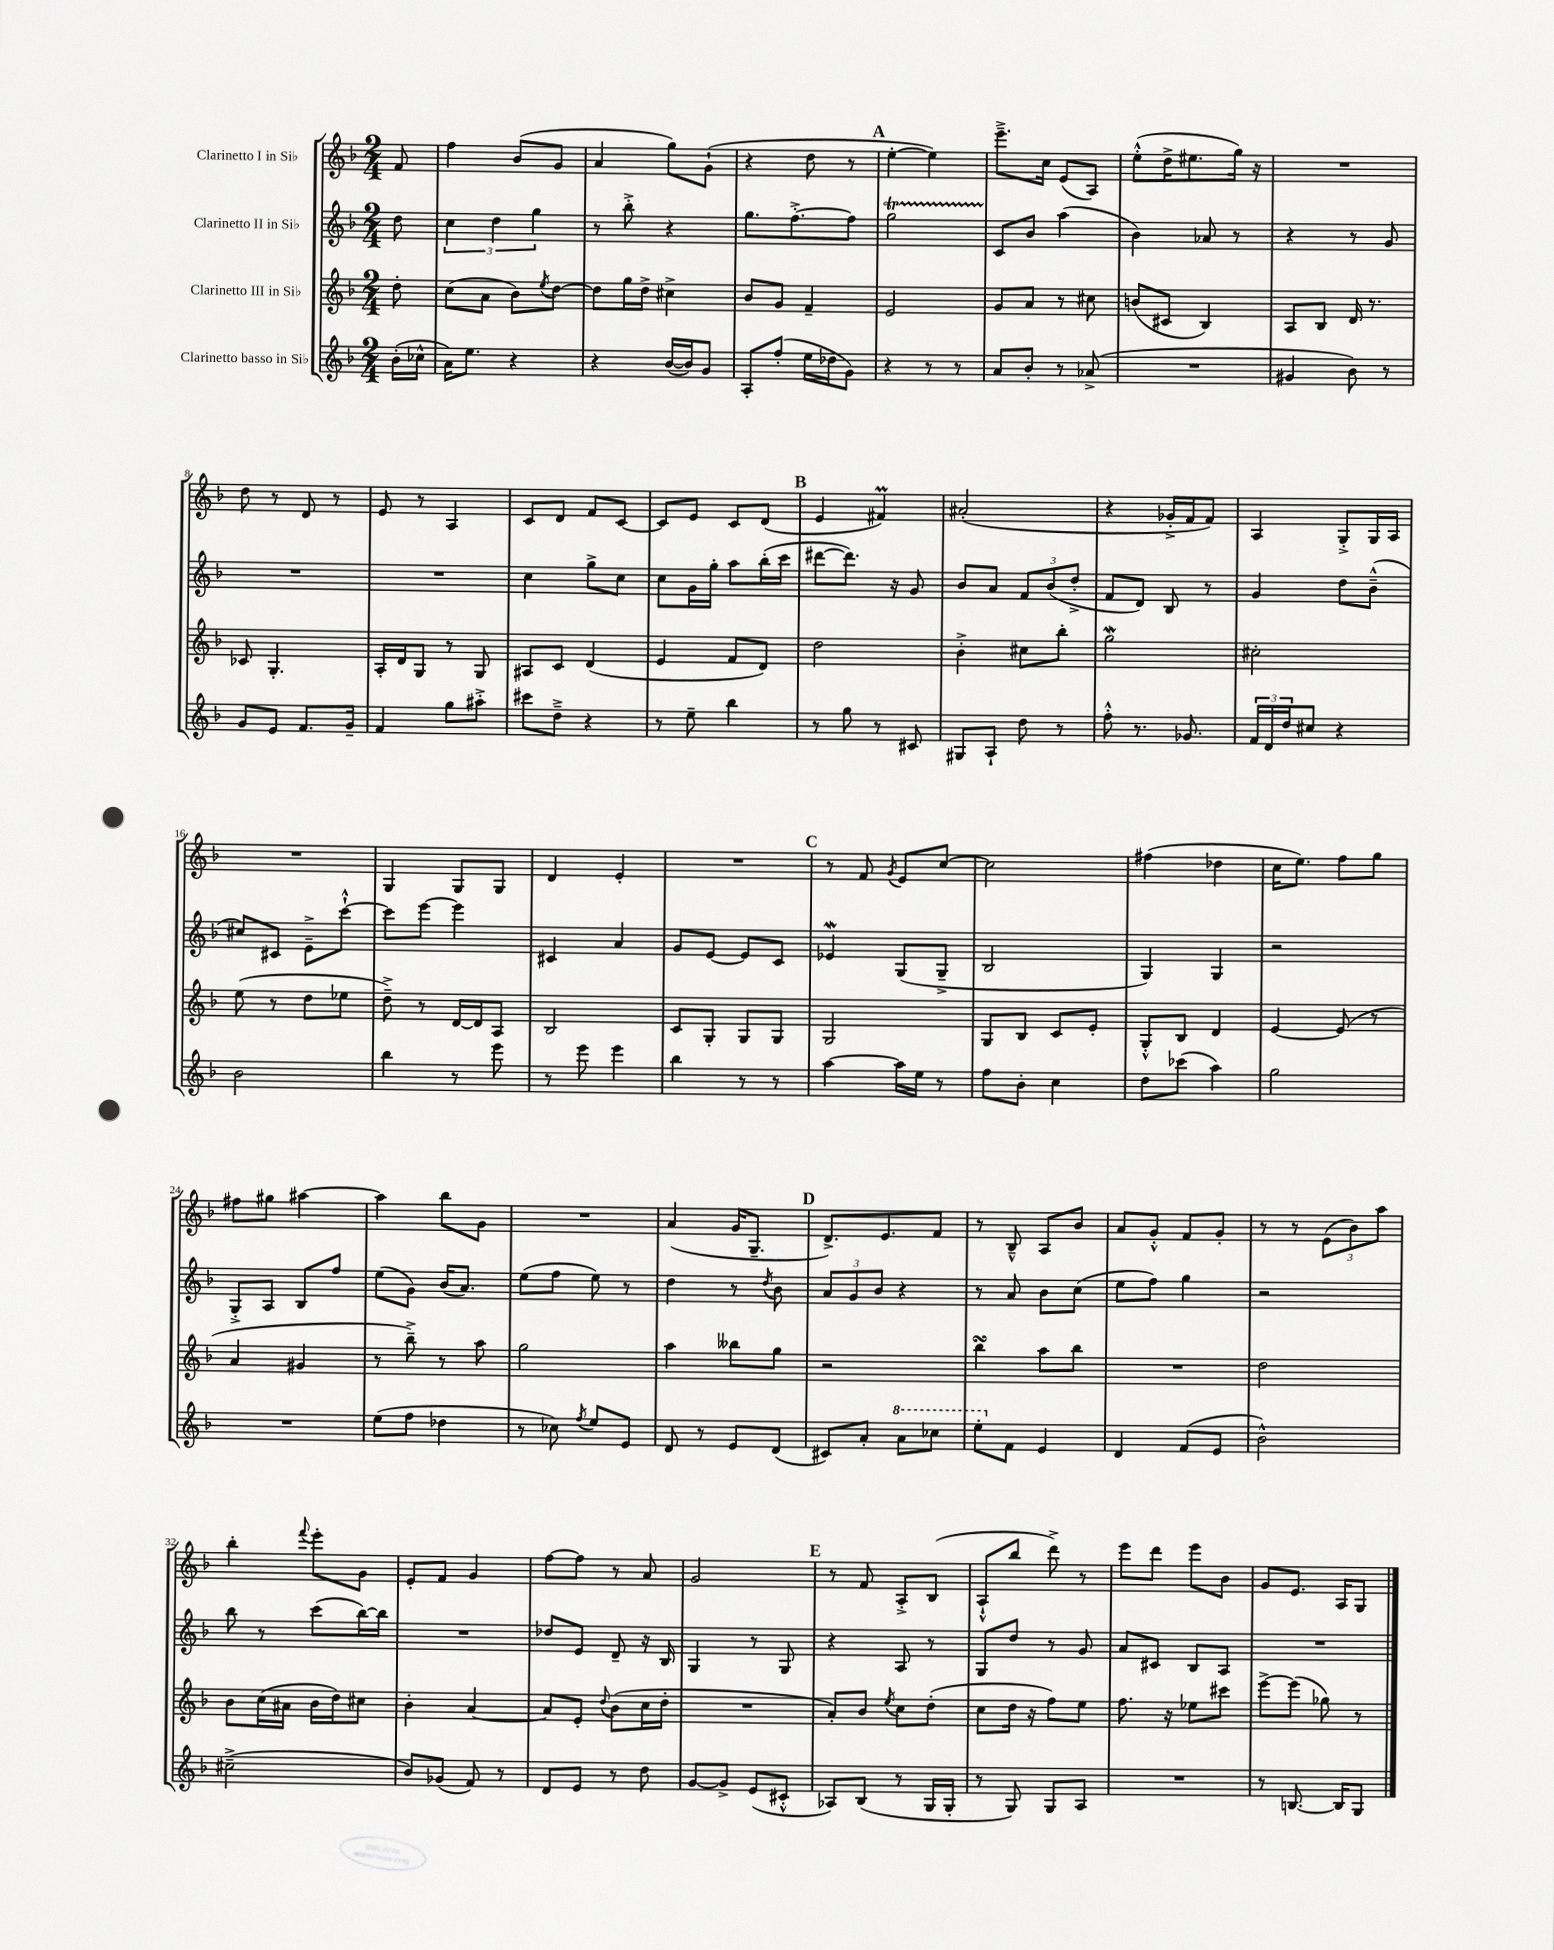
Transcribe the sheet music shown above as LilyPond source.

<<
\new StaffGroup <<
\new Staff = "s0" \with { instrumentName = "Clarinetto I in Sib" } {
    \clef treble \key f \major \numericTimeSignature \time 2/4 \partial 8
    f'8 |
    f''4 bes'8( g'8 |
    a'4 g''8) g'8-!( |
    r4 d''8 r8 |
    \mark \markup { \bold "A" } e''4~-. e''4) |
    e'''8.---> c''16 e'8( a8) |
    e''8-.-^( d''16-> eis''8. g''16) r16 |
    R2 |
    d''8 r8 d'8 r8 |
    e'8 r8 a4 |
    c'8 d'8 f'8 c'8~ |
    c'8 e'8 c'8 d'8( |
    \mark \markup { \bold "B" } e'4 fis'4\prall) |
    ais'2-.( |
    r4 ges'16-.-> f'16 f'8) |
    a4 g8-.-> g16 a16 |
    R2 |
    g4 g8 g8 |
    d'4 e'4-. |
    R2 |
    \mark \markup { \bold "C" } r8 f'8 \acciaccatura { g'8 } e'8 c''8~ |
    c''2 |
    fis''4( des''4 |
    c''16 e''8.) f''8 g''8 |
    fis''8 gis''8 ais''4~ |
    ais''4 bes''8 g'8 |
    R2 |
    a'4( g'16 g8.-- |
    \mark \markup { \bold "D" } d'8.->) e'8. f'8 |
    r8 bes8---^ a8 bes'8 |
    a'8 g'8-.-^ f'8 g'8-. |
    r8 r8 \tuplet 3/2 { e'8( bes'8) a''8 } |
    bes''4-. \appoggiatura { f'''8 } e'''8-. g'8 |
    e'8-. f'8 g'4 |
    f''8~ f''8 r8 a'8 |
    g'2 |
    \mark \markup { \bold "E" } r8 f'8 a8-.-> bes8( |
    a8-!-^ bes''8 d'''8->) r8 |
    e'''8 d'''8 e'''8 bes'8 |
    g'8 e'8. a16 g8 \bar "|." |
}
\new Staff = "s1" \with { instrumentName = "Clarinetto II in Sib" } {
    \clef treble \key f \major \numericTimeSignature \time 2/4 \partial 8
    d''8 |
    \tuplet 3/2 { c''4 d''4 g''4 } |
    r8 bes''8-.-> r4 |
    g''8. f''8.~-.-> f''8 |
    \mark \markup { \bold "A" } g''2\startTrillSpan |
    c'8\stopTrillSpan bes'8 a''4( |
    bes'4) aes'8 r8 |
    r4 r8 g'8 |
    R2 |
    R2 |
    c''4 g''8-> c''8 |
    c''8 g'16 g''16-. a''8 bes''16-.( c'''16 |
    \mark \markup { \bold "B" } dis'''8~ dis'''8.) r16 g'8 |
    bes'8 a'8 \tuplet 3/2 { f'8 bes'8( d''8-.-> } |
    f'8 d'8) bes8 r8 |
    g'4 d''8 bes'8---^( |
    cis''8) cis'8 e'8---> c'''8~-!-^ |
    c'''8 e'''8~ e'''4 |
    cis'4 a'4 |
    g'8 e'8~ e'8 c'8 |
    \mark \markup { \bold "C" } ees'4\mordent g8( g8---> |
    bes2 |
    g4) g4 |
    r2 |
    g8-.-> a8 bes8 f''8 |
    e''8( g'8) bes'16( a'8.) |
    e''8( f''8 e''8) r8 |
    d''4 r8 \acciaccatura { d''8 } bes'8 |
    \mark \markup { \bold "D" } \tuplet 3/2 { a'8 g'8 bes'8 } r4 |
    r8 a'8 bes'8 c''8( |
    e''8 f''8) g''4 |
    r2 |
    bes''8 r8 c'''8( bes''16~) bes''16 |
    R2 |
    des''8 e'8 d'8-- r16 bes16 |
    g4 r8 g8 |
    \mark \markup { \bold "E" } r4 a8 r8 |
    g8 d''8 r8 g'8 |
    a'8 cis'8 bes8 a8 |
    R2 \bar "|." |
}
\new Staff = "s2" \with { instrumentName = "Clarinetto III in Sib" } {
    \clef treble \key f \major \numericTimeSignature \time 2/4 \partial 8
    d''8-. |
    c''8( a'8 bes'8) \acciaccatura { e''8 } d''8~ |
    d''8 g''16 d''16-> cis''4-> |
    bes'8 g'8 f'4-- |
    \mark \markup { \bold "A" } e'2 |
    g'8 a'8 r8 cis''8 |
    b'8( cis'8 bes4) |
    a8 bes8 d'16 r8. |
    ces'8 g4.-. |
    a16-. d'16 g8 r8 g8 |
    ais8 c'8 d'4( |
    e'4 f'8 d'8) |
    \mark \markup { \bold "B" } d''2 |
    bes'4-.-> cis''8 bes''8-. |
    g''2\mordent |
    cis''2-. |
    e''8( r8 d''8 ees''8 |
    d''8--->) r8 d'16~ d'16 a8 |
    bes2 |
    c'8 g8-. g8 g8 |
    \mark \markup { \bold "C" } g2 |
    g8 bes8 c'8 e'8-. |
    g8-.-^ bes8 d'4 |
    e'4~ e'8( r8 |
    a'4 gis'4 |
    r8 bes''8--->) r8 a''8 |
    g''2 |
    a''4 beses''8 g''8 |
    \mark \markup { \bold "D" } r2 |
    bes''4\turn a''8 bes''8 |
    R2 |
    d''2 |
    bes'8 c''16( ais'16 bes'16 d''16) cis''8 |
    bes'4-. a'4~ |
    a'8 e'8-. \appoggiatura { d''8 } bes'8( c''16 d''16-. |
    R2 |
    \mark \markup { \bold "E" } a'8-.) bes'8 \acciaccatura { e''8 } c''8 d''8-.( |
    c''8 d''16 r16 f''8) e''8 |
    f''8. r16 ees''8 cis'''8 |
    e'''8~-> e'''8( ges''8) r8 \bar "|." |
}
\new Staff = "s3" \with { instrumentName = "Clarinetto basso in Sib" } {
    \clef treble \key f \major \numericTimeSignature \time 2/4 \partial 8
    bes'16-.( ces''16-^ |
    a'16) e''8. r4 |
    r4 bes'16~( bes'16) g'8 |
    a8-. f''8-.( e''16 des''16 g'8) |
    \mark \markup { \bold "A" } r4 r8 r8 |
    a'8 bes'8-. r8 aes'8->( |
    R2 |
    gis'4 bes'8) r8 |
    g'8 e'8 f'8. g'16-- |
    f'4 g''8 ais''8-.-> |
    cis'''8 d''8---> r4 |
    r8 e''8-- bes''4 |
    \mark \markup { \bold "B" } r8 g''8 r8 cis'8 |
    gis8 a8-! d''8 r8 |
    f''8-.-^ r8. ges'8. |
    \tuplet 3/2 { f'16 d'16 d''16 } cis''8 r4 |
    bes'2 |
    bes''4 r8 e'''8 |
    r8 e'''8 e'''4 |
    bes''4 r8 r8 |
    \mark \markup { \bold "C" } a''4~ a''16 e''16 r8 |
    f''8 bes'8-. c''4 |
    d''8 ces'''8( a''4) |
    g''2 |
    R2 |
    e''8( f''8 des''4 |
    r8 ces''8) \acciaccatura { f''8 } e''8 e'8 |
    d'8 r8 e'8 d'8( |
    \mark \markup { \bold "D" } cis'8) a'8-. \ottava #1 a''8 ces'''8 |
    e'''8-. \ottava #0 f'8 e'4 |
    d'4 f'8( e'8 |
    bes'2-^) |
    cis''2--->( |
    bes'8) ges'8( f'8) r8 |
    d'8 e'8 r8 d''8 |
    g'8~ g'8-> e'8( cis'8-.-^ |
    \mark \markup { \bold "E" } aes8) bes8( r8 g16 g16-. |
    r8 g8) g8 a8 |
    R2 |
    r8 b8.~ b16 g8 \bar "|." |
}
>>
>>
